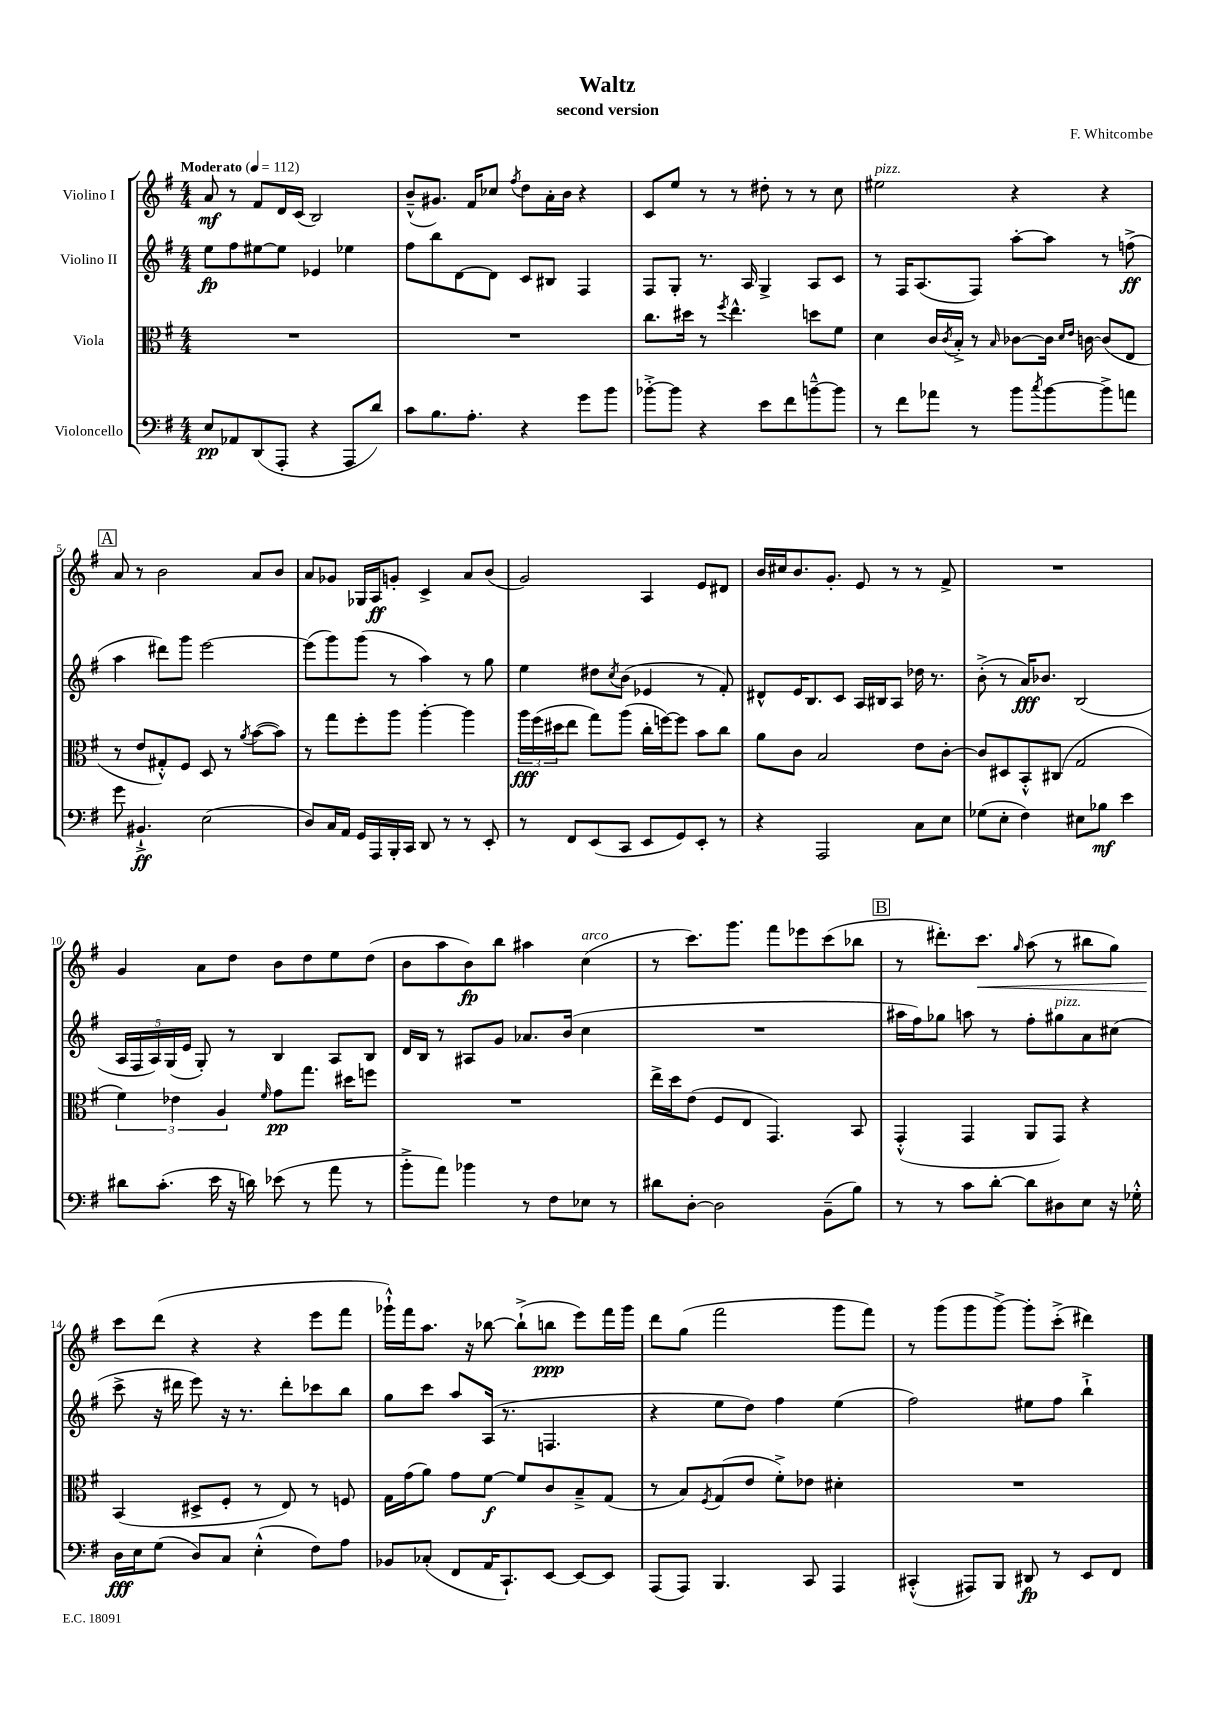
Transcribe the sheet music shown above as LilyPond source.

\header { title = "Waltz" composer = "F. Whitcombe" subtitle = "second version" }
<<
\new StaffGroup <<
\new Staff = "s0" \with { instrumentName = "Violino I" } {
    \clef treble \key g \major \numericTimeSignature \time 4/4 \tempo "Moderato" 4 = 112
    a'8\mf r8 fis'8 d'16 c'16( b2) |
    b'8---^( gis'8.) fis'16 ces''8 \acciaccatura { fis''8 } d''8 a'16-. b'16 r4 |
    c'8 e''8 r8 r8 dis''8-. r8 r8 c''8 |
    eis''2^\markup { \italic "pizz." } r4 r4 |
    \mark \markup { \box "A" } a'8 r8 b'2 a'8 b'8 |
    a'8 ges'8 ges16 a16\ff g'8-. c'4-> a'8 b'8( |
    g'2) a4 e'8 dis'8 |
    b'16 cis''16 b'8. g'8.-. e'8 r8 r8 fis'8-> |
    R1 |
    g'4 a'8 d''8 b'8 d''8 e''8 d''8( |
    b'8 a''8 b'8\fp) b''8 ais''4 c''4^\markup { \italic "arco" }( |
    r8 c'''8.) g'''8. fis'''8 ees'''8 c'''8( bes''8 |
    \mark \markup { \box "B" } r8 dis'''8.-.) c'''8.\< \grace { g''16 } a''8( r8 bis''8 g''8) |
    c'''8\! d'''8( r4 r4 e'''8 fis'''8 |
    ges'''16-!-^) fis'''16 a''8. r16 bes''8~ bes''8-!->( b''8\ppp e'''8) fis'''16 ges'''16 |
    d'''8 g''8( fis'''2 g'''8 fis'''8) |
    r8 g'''8( g'''8 g'''8~->) g'''8-. c'''8-.->( dis'''4) \bar "|." |
}
\new Staff = "s1" \with { instrumentName = "Violino II" } {
    \clef treble \key g \major \numericTimeSignature \time 4/4
    e''8\fp fis''8 eis''8~ eis''8 ees'4 ees''4 |
    fis''8 b''8 d'8~ d'8 c'8 bis8 fis4 |
    fis8 g8-. r8. a16 g4-> a8 c'8 |
    r8 fis16 a8.( fis8) a''8~-. a''8 r8 f''8->\ff( |
    \mark \markup { \box "A" } a''4 dis'''8) g'''8 e'''2~ |
    e'''8( g'''8) g'''8( r8 a''4) r8 g''8 |
    e''4 dis''8 \acciaccatura { c''8 } b'8( ees'4 r8 fis'8-.) |
    dis'8-^ e'16 b8. c'8 a16 bis16 a8 des''16 r8. |
    b'8-.->( r8 a'16\fff) bes'8. b2( |
    \tuplet 5/4 { a16 fis16 a16) g16( e'16 } g8-.) r8 b4 a8 b8 |
    d'16 b16 r8 ais8 g'8 aes'8. b'16( c''4 |
    R1 |
    \mark \markup { \box "B" } ais''16 fis''16) ges''8 a''8 r8 fis''8-. gis''8^\markup { \italic "pizz." } a'8 cis''8( |
    c'''8-> r16 dis'''16 e'''8) r16 r8. dis'''8-. ces'''8 b''8 |
    g''8 c'''8 a''8 a16( r8. f4. |
    r4 e''8 d''8) fis''4 e''4( |
    fis''2) eis''8 fis''8 b''4-!-> \bar "|." |
}
\new Staff = "s2" \with { instrumentName = "Viola" } {
    \clef alto \key g \major \numericTimeSignature \time 4/4
    R1 |
    R1 |
    c''8. dis''16 r8 \acciaccatura { fis''8 } e''4.-^ d''8 fis'8 |
    d'4 c'16 \acciaccatura { c'8 } b16-.-> r8 \grace { b16 } ces'8~ ces'16 \grace { d'16 e'16 } c'16~ c'8( e8 |
    \mark \markup { \box "A" } r8 e'8 gis8-.-^) fis8 d8 r8 \acciaccatura { a'8 } b'8~( b'8) |
    r8 g''8 fis''8-. a''8 a''4~-. a''4 |
    \tuplet 3/2 { a''16\fff fis''16( dis''16 } e''8 g''8) a''8( c''16-. f''16~) f''8 b'8 c''8 |
    a'8 c'8 b2 e'8 c'8~-. |
    c'8 dis8 b,8-.-^ cis8( g2 |
    \tuplet 3/2 { fis'4) ees'4 a4 } \grace { fis'16 } g'8\pp g''8. dis''16 f''8 |
    R1 |
    e''16-> d''16 e'8( fis8 e8 g,4.) b,8 |
    \mark \markup { \box "B" } g,4-.-^( g,4 a,8 g,8) r4 |
    b,4( dis8-> fis8-. r8 e8) r8 f8 |
    g16 g'16( a'8) g'8 fis'8~\f fis'8 c'8 b8---> g8( |
    r8 b8) \acciaccatura { fis8 } g8( e'8 fis'8-.->) ees'8 dis'4-. |
    R1 \bar "|." |
}
\new Staff = "s3" \with { instrumentName = "Violoncello" } {
    \clef bass \key g \major \numericTimeSignature \time 4/4
    e8\pp aes,8 d,8( a,,8-. r4 a,,8 d'8) |
    c'8 b8. a8.-. r4 g'8 b'8 |
    bes'8~-.-> bes'8 r4 e'8 fis'8 b'8~---^ b'8 |
    r8 fis'8 aes'8 r8 b'8 \acciaccatura { c''8 } b'8~ b'8-> a'8 |
    \mark \markup { \box "A" } g'8 bis,4.-!->\ff e2( |
    d8) c16 a,16 g,16 a,,16 b,,16-. c,16 d,8 r8 r8 e,8-. |
    r8 fis,8 e,8( c,8 e,8 g,8) e,8-. r8 |
    r4 a,,2 c8 e8 |
    ges8( e8-. fis4) eis8 bes8\mf e'4 |
    dis'8 c'8.-.( e'16 r16 d'16) ees'8( r8 a'8 r8 |
    b'8-.-> a'8) bes'4 r8 fis8 ees8 r8 |
    dis'8 d8~-. d2 b,8--( b8) |
    \mark \markup { \box "B" } r8 r8 c'8 d'8~-. d'8 dis8 e8 r16 ges16-.-^ |
    d16\fff e16 g8( d8) c8 e4-.-^( fis8) a8 |
    bes,8 ces8-.( fis,8 a,16 c,8.-!) e,8~ e,8~ e,8 |
    a,,8( a,,8) b,,4. c,8 a,,4 |
    cis,4-.-^( ais,,8) b,,8 dis,8\fp r8 e,8 fis,8 \bar "|." |
}
>>
>>
